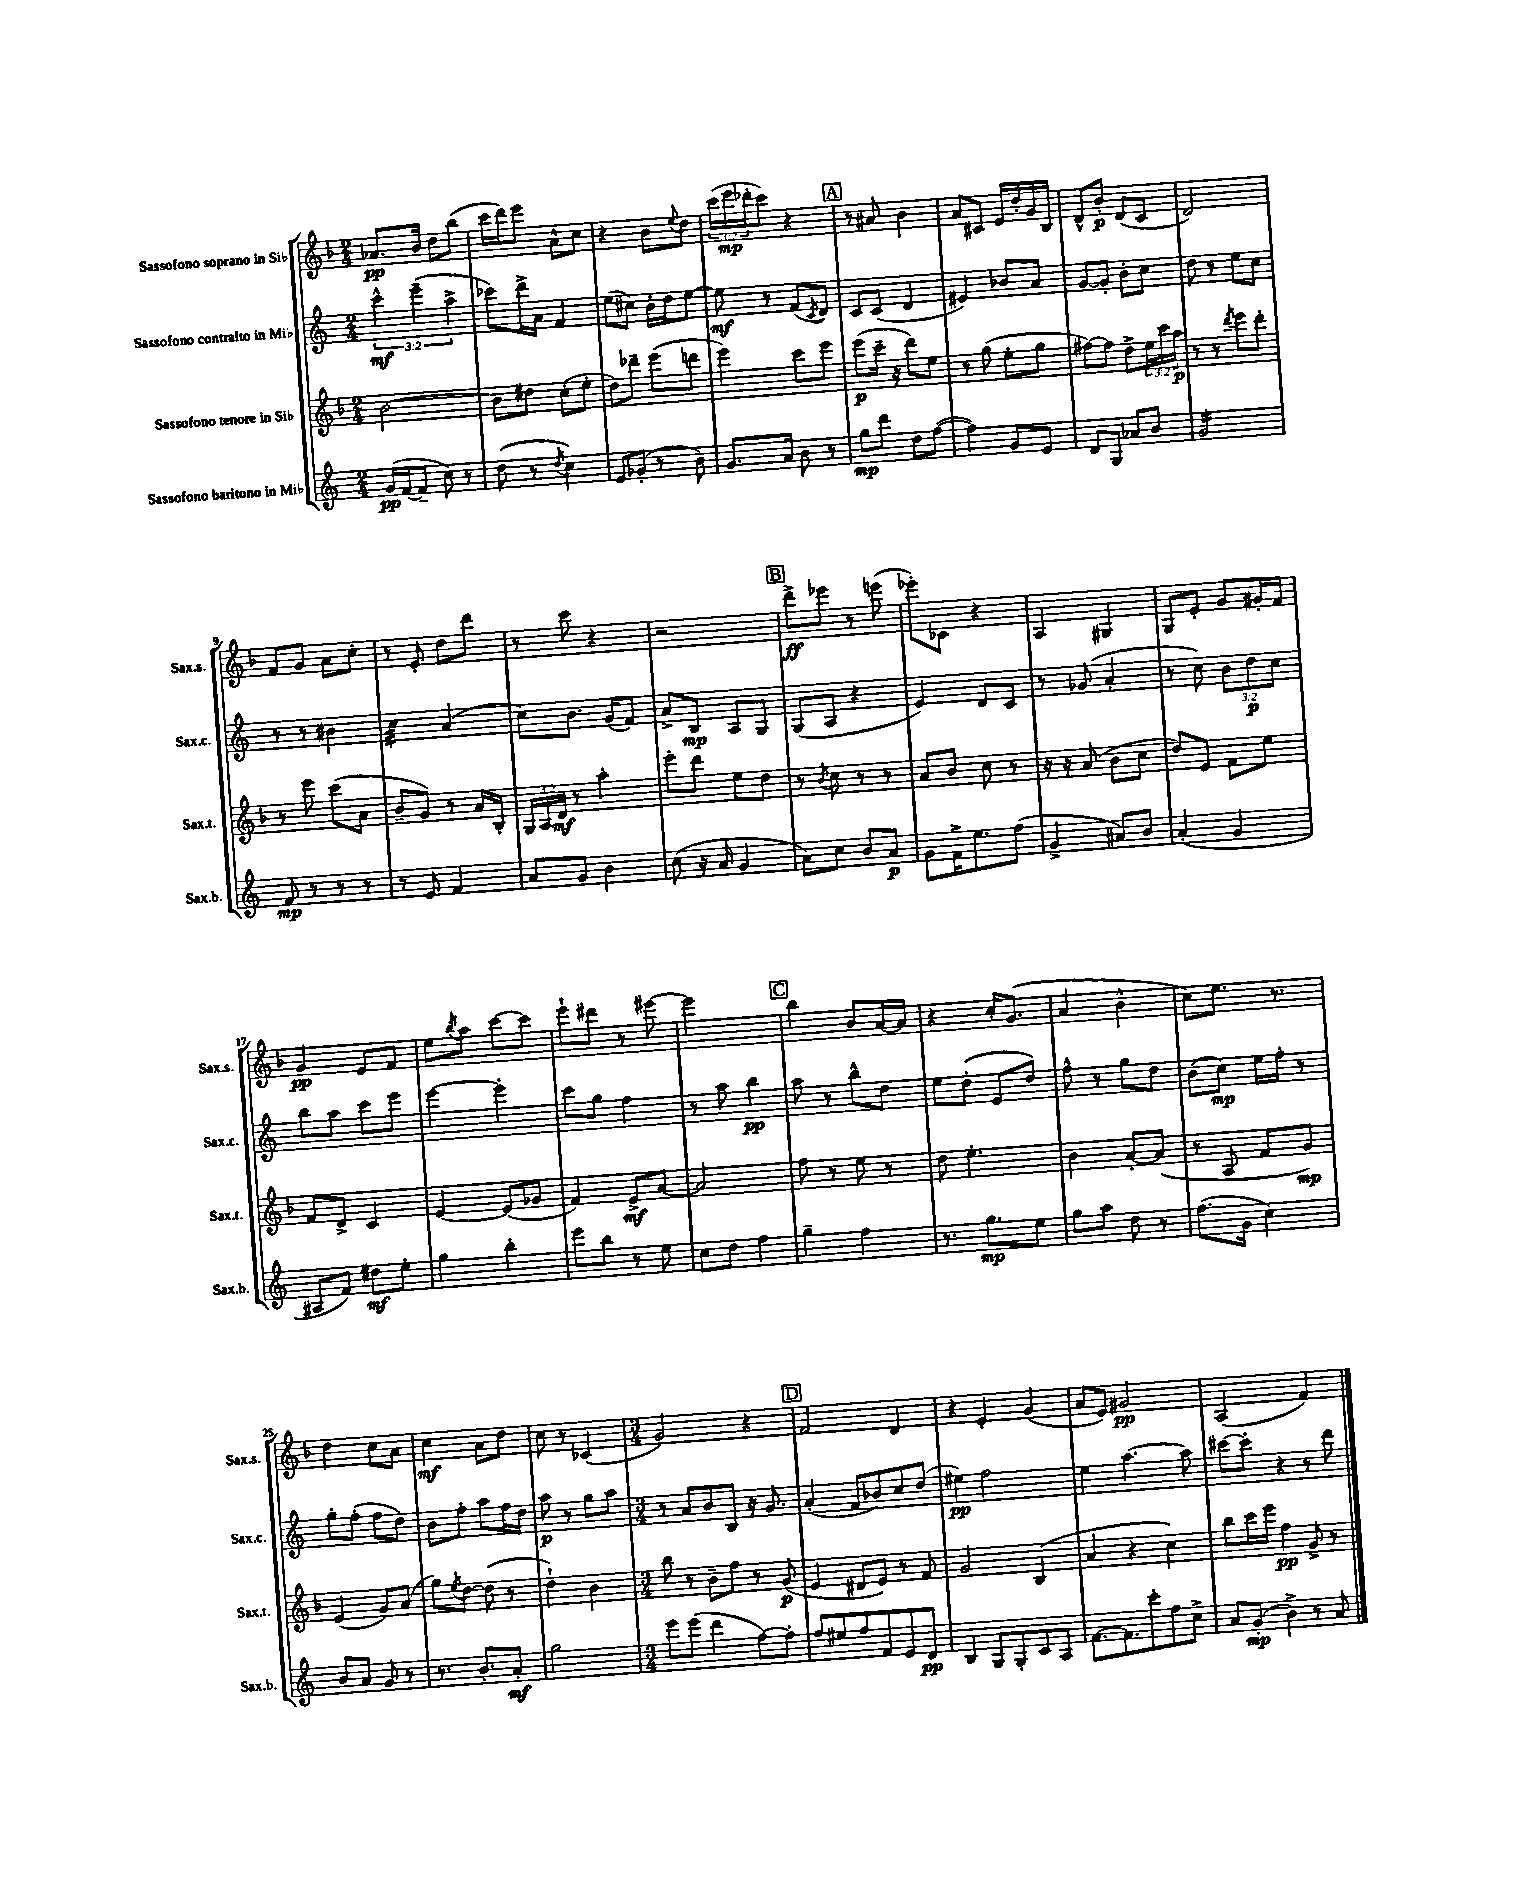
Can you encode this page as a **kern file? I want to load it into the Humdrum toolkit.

**kern	**kern	**kern	**kern
*staff4	*staff3	*staff2	*staff1
*clefG2	*clefG2	*clefG2	*clefG2
*k[]	*k[b-]	*k[]	*k[b-]
*M2/4	*M2/4	*M2/4	*M2/4
(16g	[2b-	6ccc^^	8.a-
[16f	.	.	.
8f~]	.	.	.
.	.	(6eee~	.
.	.	.	16b-
8cc)	.	.	8dd
.	.	6aa^	.
8r	.	.	(8bb-
=	=	=	=
(8dd	8b-]	8ccc-)	16ccc
.	.	.	16ddd)
8r	8dd#	16ddd^	8eee
.	.	16a	.
8qdd	.	.	.
4cc)	(8cc'	4f	8a^^
.	8ee'	.	8cc
=	=	=	=
8e	8dd)	(8ee	4r
(8g-'	8ddd-~	8cc#)	.
8r	(8eee	16b'	8b-
.	.	16dd	.
.	.	.	8qqee
8b)	8ddd	[8ee	8dd
=	=	=	=
8.g	4eee)	8ee]	(24ccc
.	.	.	24eee
.	.	.	24ddd-'
.	.	8r	8ccc)
16a	.	.	.
8b	8ccc	(8f	4r
.	.	8qc	.
8r	8eee	8d)	.
=	=	=	=
8gg	(8eee	8c	8r
8ddd	16ccc~	(8c	8a#
.	16r	.	.
8dd	8ddd)	4d	4b-
([8ff	8ee	.	.
=	=	=	=
4ff])	8r	4e#)	8a
.	(8gg	.	8c#
8g	8ee'	8b-	16e
.	.	.	16dd'
8e	8gg	8a	16g
.	.	.	16B-
=	=	=	=
8d	[8ff#)	[8g	8d^^
8G	8ff#]	8g']	8b-'
8a-	8dd^	8b'	(8d
8b	24ee	8cc	8c
.	24ccc	.	.
.	24aa	.	.
=	=	=	=
2g	8r	8dd	2d)
.	8r	8r	.
.	8qddd	.	.
.	8eee	8ee	.
.	8ddd'	8cc	.
=	=	=	=
8f	8r	8r	8f
8r	8eee	8r	8g
8r	(8ccc	4b#	8a
8r	8a	.	8cc'
=	=	=	=
8r	8b-~	4cc	8r
8e	8g)	.	8e'
4f	8r	(4a	8dd
.	16a	.	8ddd
.	16B-'	.	.
=	=	=	=
8a	24G	8cc)	8r
.	24A	.	.
.	24d	.	.
8g	8r	8.b	8ccc
4b	4aa'	.	4r
.	.	(16g	.
.	.	8f)	.
=	=	=	=
(8cc	8eee'	8a^	2r
16r	8ddd	8B	.
16a	.	.	.
4g	8ee	8A	.
.	8dd	8G	.
=	=	=	=
8a)	8r	(8G	8ddd^
.	8qb-	.	.
8cc	8cc	8A	8eee-
8b	8r	4r	8r
8a	8r	.	(8eee
=	=	=	=
8g	8a	4e)	8eee-')
16f^	8b-	.	8c-
8.ee	.	.	.
.	8cc	8d	4r
(8ff	8r	8c	.
=	=	=	=
4g^	16r	8r	4A
.	16r	.	.
.	(8a	(8g-	.
8a#)	8b-	4a'	4G#
8b	8cc	.	.
=	=	=	=
(4a'	8dd)	8r	8G
.	8e	8cc)	8e'
4g	8f	12b	8g
.	.	12dd	.
.	8ee	.	16g#'
.	.	12cc	.
.	.	.	16f
=	=	=	=
8A#	8f	8bb	4g
8f)	8d^	8aa	.
8dd#	4c	8ccc	8e
8ee'	.	8eee	8f
=	=	=	=
4gg	[4e	[4eee	8ee
.	.	.	8qbb-
.	.	.	8aa
4bb'	(8e]	4eee']	[8ccc
.	8g-	.	8ccc]
=	=	=	=
8eee	4f)	8ccc	8eee`
8bb	.	8gg	8ddd#
8r	8e^	4ff	8r
8ee	[8a	.	[8eee#
=	=	=	=
8cc	2a]	8r	2eee#]
8dd	.	8aa	.
4ff	.	4bb	.
=	=	=	=
4gg~	8ff	8aa	4bb-
.	8r	8r	.
4ff	8ee	8bb^^	8b-
.	8r	8dd	[16a
.	.	.	16a]
=	=	=	=
8.r	8dd	8ee	4r
.	4.ee'	(8dd'	.
8.gg	.	.	.
.	.	8e	16cc'
.	.	.	(8.g
8ee	.	8dd)	.
=	=	=	=
8gg	4b-	8ff^^	4a
8aa	.	8r	.
8dd	[8a'	8gg	4b-^^
8r	(8a]	8dd	.
=	=	=	=
(8.ff	8r	(8b	8cc)
.	8A	8cc)	8.ee
16g	.	.	.
4cc)	8f	16ee	.
.	.	16ff'	8.r
.	8g)	8r	.
=	=	=	=
8b	(4e	8gg'	4dd
8a	.	(8ff'	.
8g	8g)	8ff	8cc
8r	(8a	8dd)	8a
=	=	=	=
8.r	8gg)	8b	4cc
.	8qee	.	.
.	[8dd	8ff'	.
8.b'	.	.	.
.	(8dd]	8aa	8a
8a'	8r	16ff	8dd
.	.	16dd	.
=	=	=	=
2gg	4dd`)	8aa	8cc
.	.	8r	8r
.	4b-	8gg	(4c-
.	.	8aa	.
=	=	=	=
*M3/4	*M3/4	*M3/4	*M3/4
8eee	8bb-	8r	2g)
(8eee	8r	8a	.
4ddd	8b-~	8b	.
.	8ff	8B	.
[8ff)	8r	16r	4r
.	.	8.g	.
8ff']	(8g	.	.
=	=	=	=
8ff	4e	(4a'	2f
8ee#	.	.	.
8ff	8d#	8f	.
8f	8e)	8b-)	.
8e	8r	8cc	4d
8d	8f	(8dd	.
=	=	=	=
4B	2g	4ee#)	4r
8G	.	2ff	4e'
8G'	.	.	.
8c	(4B-	.	(4g
8A	.	.	.
=	=	=	=
[8.f	4a	4ee	8a
.	.	.	8e)
8.f]	.	.	.
.	4r	[4.aa	2g#
8ccc'	.	.	.
8ff	4cc)	.	.
8cc^	.	8aa]	.
=	=	=	=
8a	8bb-	[8ccc#	(2A
(8g'	16ccc	8ccc#']	.
.	16eee	.	.
4b^)	4ff	4r	.
8r	8g^	8r	4f)
8a	8r	8ddd	.
==	==	==	==
*-	*-	*-	*-
